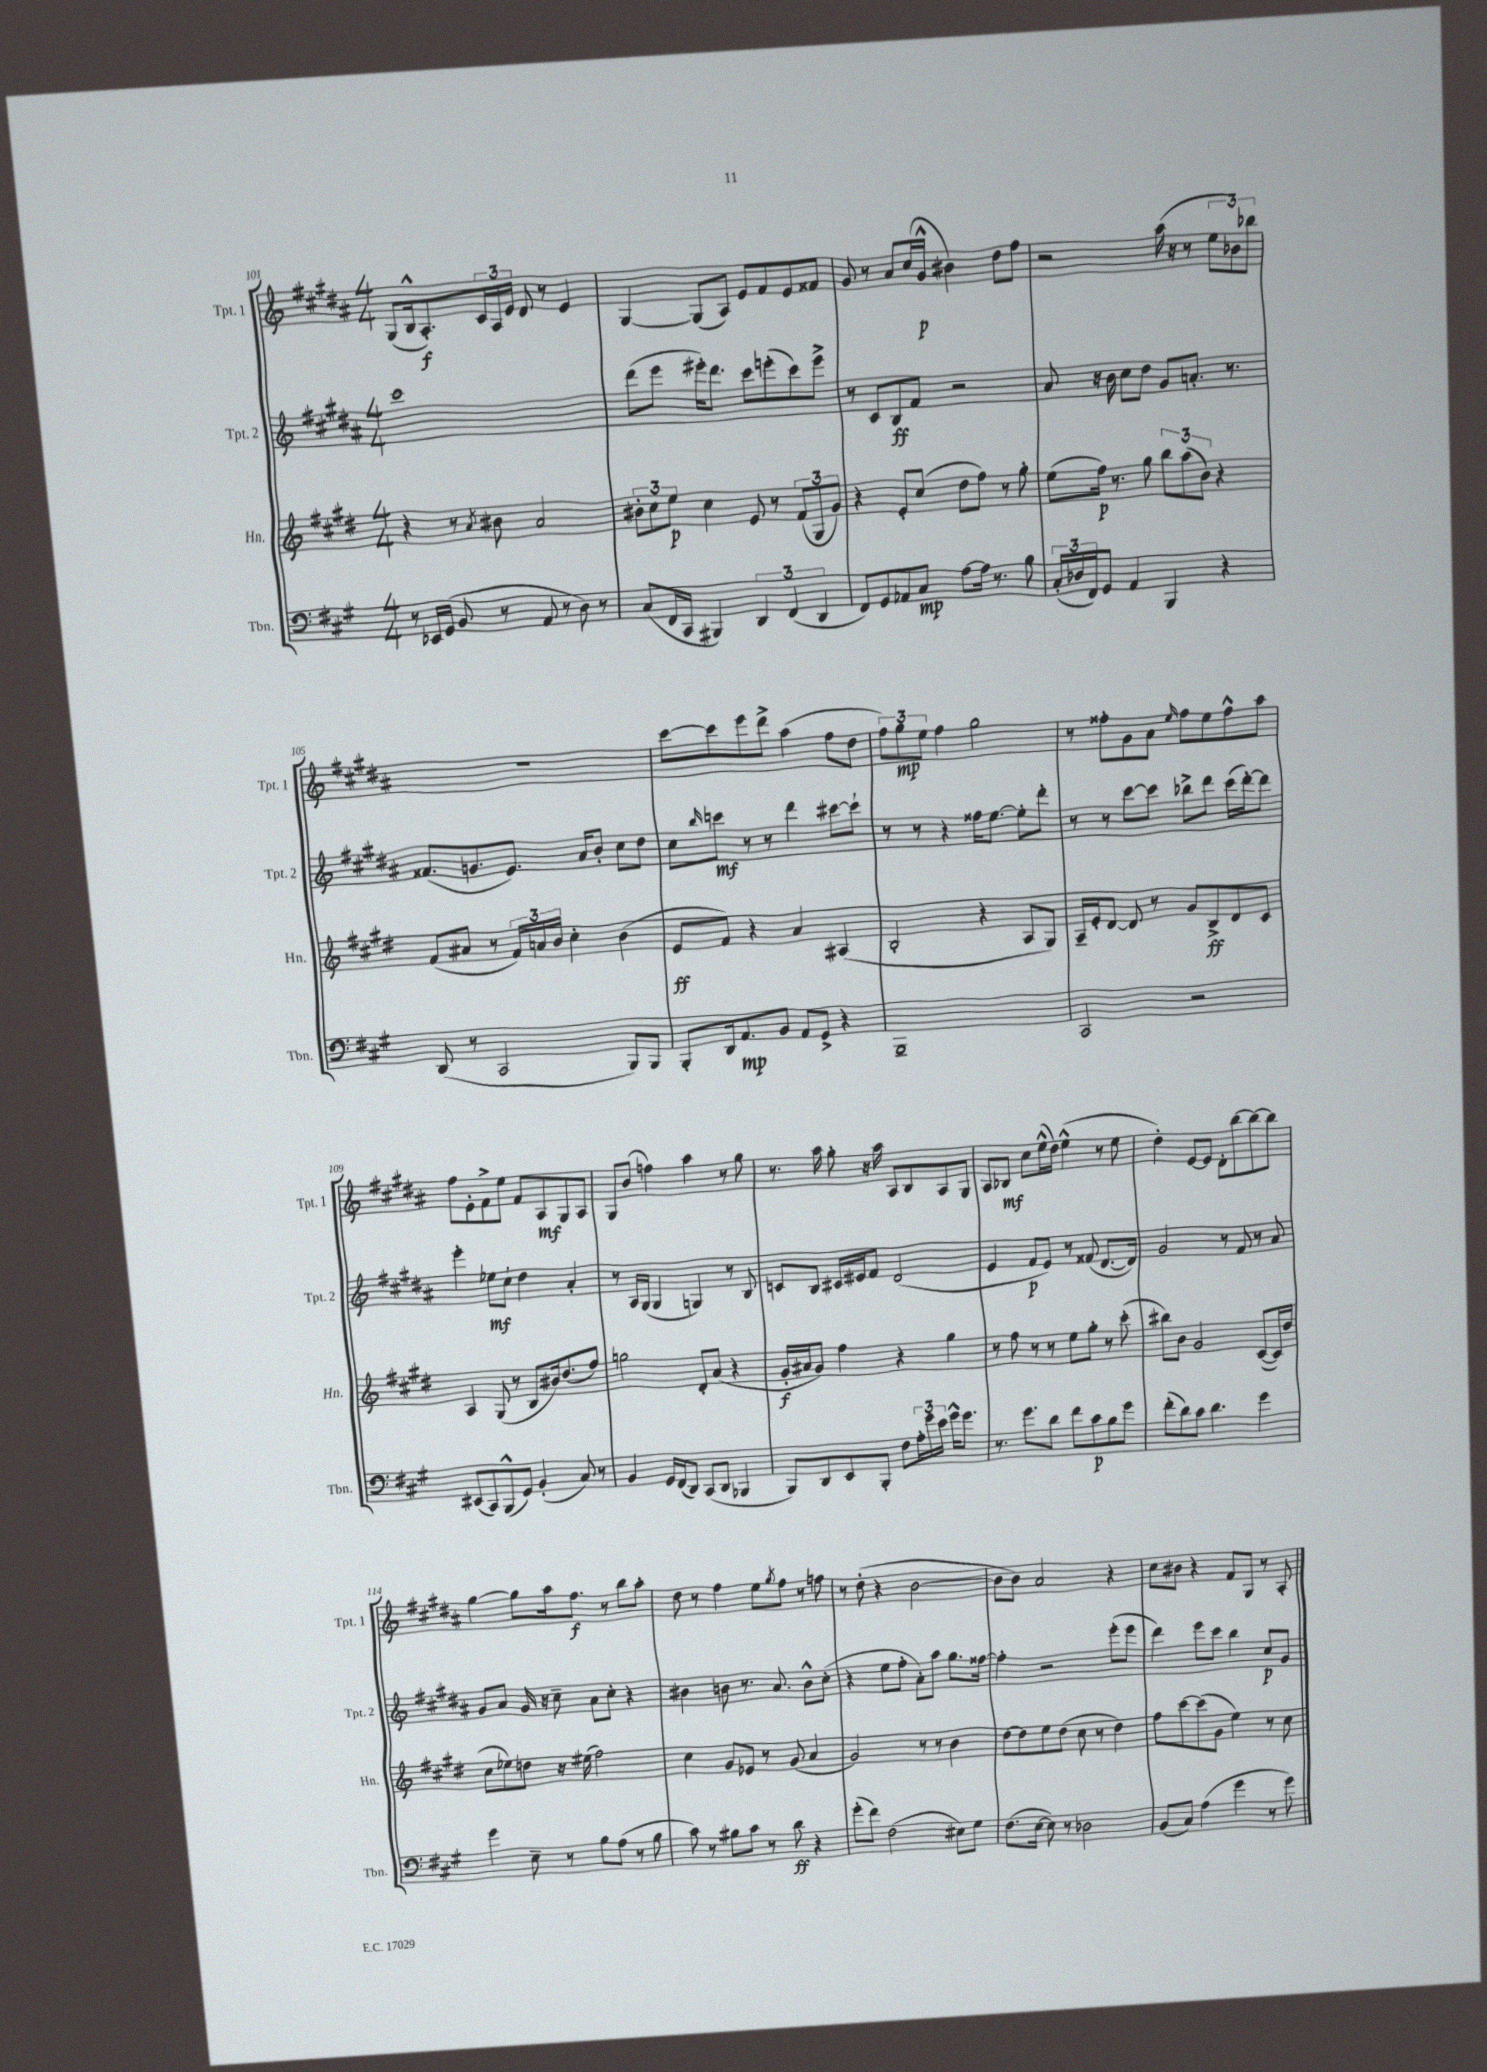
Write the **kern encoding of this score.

**kern	**kern	**kern	**kern
*staff4	*staff3	*staff2	*staff1
*clefF4	*clefG2	*clefG2	*clefG2
*k[f#c#g#]	*k[f#c#g#d#]	*k[f#c#g#d#a#]	*k[f#c#g#d#a#]
*M4/4	*M4/4	*M4/4	*M4/4
8r	4r	1ccc#	(8G#
16EE-	.	.	16B^^
(16GG#	.	.	8.A#')
8BB	8r	.	.
.	8qa	.	.
8r	8b#	.	24c#
.	.	.	24A#
.	.	.	24e
8AA	2a	.	8d#
8r	.	.	8r
8D)	.	.	4e
8r	.	.	.
=	=	=	=
(8C#	12b#'	(8ddd#	[4G#
.	12cc#	.	.
16FF#	.	8eee	.
.	12ee	.	.
16CC#	.	.	.
4BBB#)	4cc#	16eee#')	(8G#]
.	.	8.ddd#	.
.	.	.	8A#)
6DD	8e	8ccc#	8e
.	8r	(8eee'	8f#
(6FF#	.	.	.
.	(12f#	8ccc#)	8e
6DD	12G#	.	.
.	.	8eee^	8f##
.	12g#)	.	.
=	=	=	=
8FF#)	4r	8r	8g#
8GG#	.	8c#	8r
8AA-	8e'	8B	8a#
8C#	(8cc#	8f#	(16cc#
.	.	.	16g#^^
[8A	8dd#	2r	4b#)
16A]	8ff#)	.	.
8.r	.	.	.
.	8r	.	8dd#
8B	8gg#'	.	8ff#
=	=	=	=
(24C#'	(8ee	8a#	2r
24D-	.	.	.
24FF#)	.	.	.
8GG#	16ff#)	16r	.
.	8.r	16b	.
4AA	.	8cc#	.
.	8gg#	8dd#	.
4BBB	12bb	8g#	(16aa#
.	.	.	16r
.	(12aa	.	.
.	.	8.a'	8r
.	12b)	.	.
4r	4r	.	12ee
.	.	8.r	.
.	.	.	12b-)
.	.	.	12bb-
=	=	=	=
(8DD	(8f#	(8.f##	1r
8r	8a#	.	.
.	.	8.g	.
2CC#	8r	.	.
.	24f#)	8.e)	.
.	24a	.	.
.	24b	.	.
.	4cc#'	.	.
.	.	16a#	.
.	.	8b'	.
8BBB)	(4b	8cc#	.
8BBB	.	8dd#	.
=	=	=	=
8BBB'	8e	8cc#	[8ccc#
.	.	16qqbb	.
16DD	8f#)	8ccc	8ccc#]
8.AA	.	.	.
.	4r	8r	8eee
8BB	.	8r	8ddd#^
8AA	4a	4ddd#	(4aa#
8GG#^	.	.	.
4r	(4A#	[8ccc#	8ff#
.	.	8ccc#`]	8dd#
=	=	=	=
1BBB~	2B'	8r	12ff#)
.	.	.	12gg#
.	.	8r	.
.	.	.	12ee
.	.	4r	4ff#
.	4r	16ff##	2gg#
.	.	[8.ee	.
.	8A	8ee']	.
.	8G#)	8ddd#'	.
=	=	=	=
2CC#	16A~	8r	8r
.	16e'	.	.
.	[8d#	8r	8ff##'
.	8d#]	[8ccc#	8g#
.	8r	8ccc#]	8a#
.	.	.	16qqee
2r	8g#	8bb-^	8ff##
.	8B^	8ddd#	8ee
.	8d#	(16ccc#	8ff##^^
.	.	[16ddd#')	.
.	8c#	8ddd#]	8aa#
=	=	=	=
(8EE#	4A	4eee'	8ff#
8CC#)	.	.	8e'
(8BBB^^	(8G#	8ee-	8f#^
8GG#)	8r	8cc#`	8ee
(4BB'	8B	4dd#	8f#
.	16b#)	.	8A#
.	(8.dd#	.	.
8C#)	.	4a#'	8G#
8r	8ff#)	.	8A#
=	=	=	=
4BB	2gg	8r	8G#
.	.	16A#	(8b
.	.	(16G#	.
16GG#	.	4G#	4ff)
(16FF#	.	.	.
8DD)	.	.	.
(8CC#	8d#'	4G)	4aa#
8DD	(8a	.	.
4BBB-	4r	8r	8r
.	.	8B	8gg#
=	=	=	=
8BBB)	16g#'	8c	8.r
.	16a#	.	.
8DD	8g#)	8B	.
.	.	.	16aa#
8EE	4ff#	16c#	8gg#'
.	.	16e#	.
8BBB'	.	8f#	16r
.	.	.	16aa#
8F#	4r	(2d#	8A#
24A'	.	.	8B
24g#	.	.	.
24e	.	.	.
16g#^^	4gg#	.	8A#
8.g#	.	.	.
.	.	.	8G#
=	=	=	=
8.r	8r	4e	8A#
.	8ff#	.	8B-
8.g#	.	.	.
.	8r	8f#	8cc#
8d	8r	8e)	(16ee^^
.	.	.	16dd#)
8f#	8ee	8r	(4ee^^
8c#	8gg#'	(8f##	.
8B	8r	[8.d#	8r
8g#	(8ccc#'	.	8ee
.	.	16d#])	.
=	=	=	=
(8f#'	8bb#)	2g#	4dd#')
8d)	8b	.	.
8c#	2g#	.	[8e
4.d	.	.	8e]
.	.	8r	8d#'
.	.	8f#	[8bb
4g#	([8c#	8r	8bb_
.	16c#])	8a#	8bb]
.	(16dd#	.	.
=	=	=	=
4g#	8cc#	8g#	[4gg#
.	8ee-)	8a#	.
8E~	8dd	16g#	8gg#]
.	.	16r	.
8r	16r	8cc#~	16aa#
.	(16ee#	.	8.ff#
8B	2ff#)	8a#	.
(8A	.	8cc#'	8r
8r	.	4r	8bb
8B	.	.	8aa#'
=	=	=	=
8c#)	4cc#	4b#	8dd#
8r	.	.	8r
8B#	8g#	8b	4ff#
8c#	8e-	8.r	.
8r	8r	.	8ee
.	.	8.a#	.
.	.	.	8qgg#
8d	(8g#	.	8ff#
4r	4a	8b^^	8r
.	.	(8cc#'	8ff
=	=	=	=
(8g#'	2g#)	4r	8r
8f#)	.	.	(8dd#'
(2F#	.	8ee	4r
.	.	8ff#'	.
.	8r	8a#')	[2b
.	8r	8aa#	.
8E#)	4b	8.gg#	.
8G#	.	.	.
.	.	[16ff##	.
=	=	=	=
(8.F#	[8dd#	4ff##']	8b]
.	8dd#]	.	8b)
[16E	.	.	.
8E])	8ee	2r	2a#
8r	(8dd#	.	.
2D-	8cc#	.	.
.	8r	.	.
.	4dd#)	(8eee'	4r
.	.	8eee	.
=	=	=	=
(8BB	8ff#	4ddd#)	8cc#
8C#)	[8ccc#	.	8b#
(4A	(8ccc#]	8eee	4r
.	8g#	8ccc#	.
4g#	4ee)	4bb	8f#
.	.	.	8G#
8r	8r	8cc#	8r
8g#)	8cc#	8g#	8A#'
==	==	==	==
*-	*-	*-	*-
